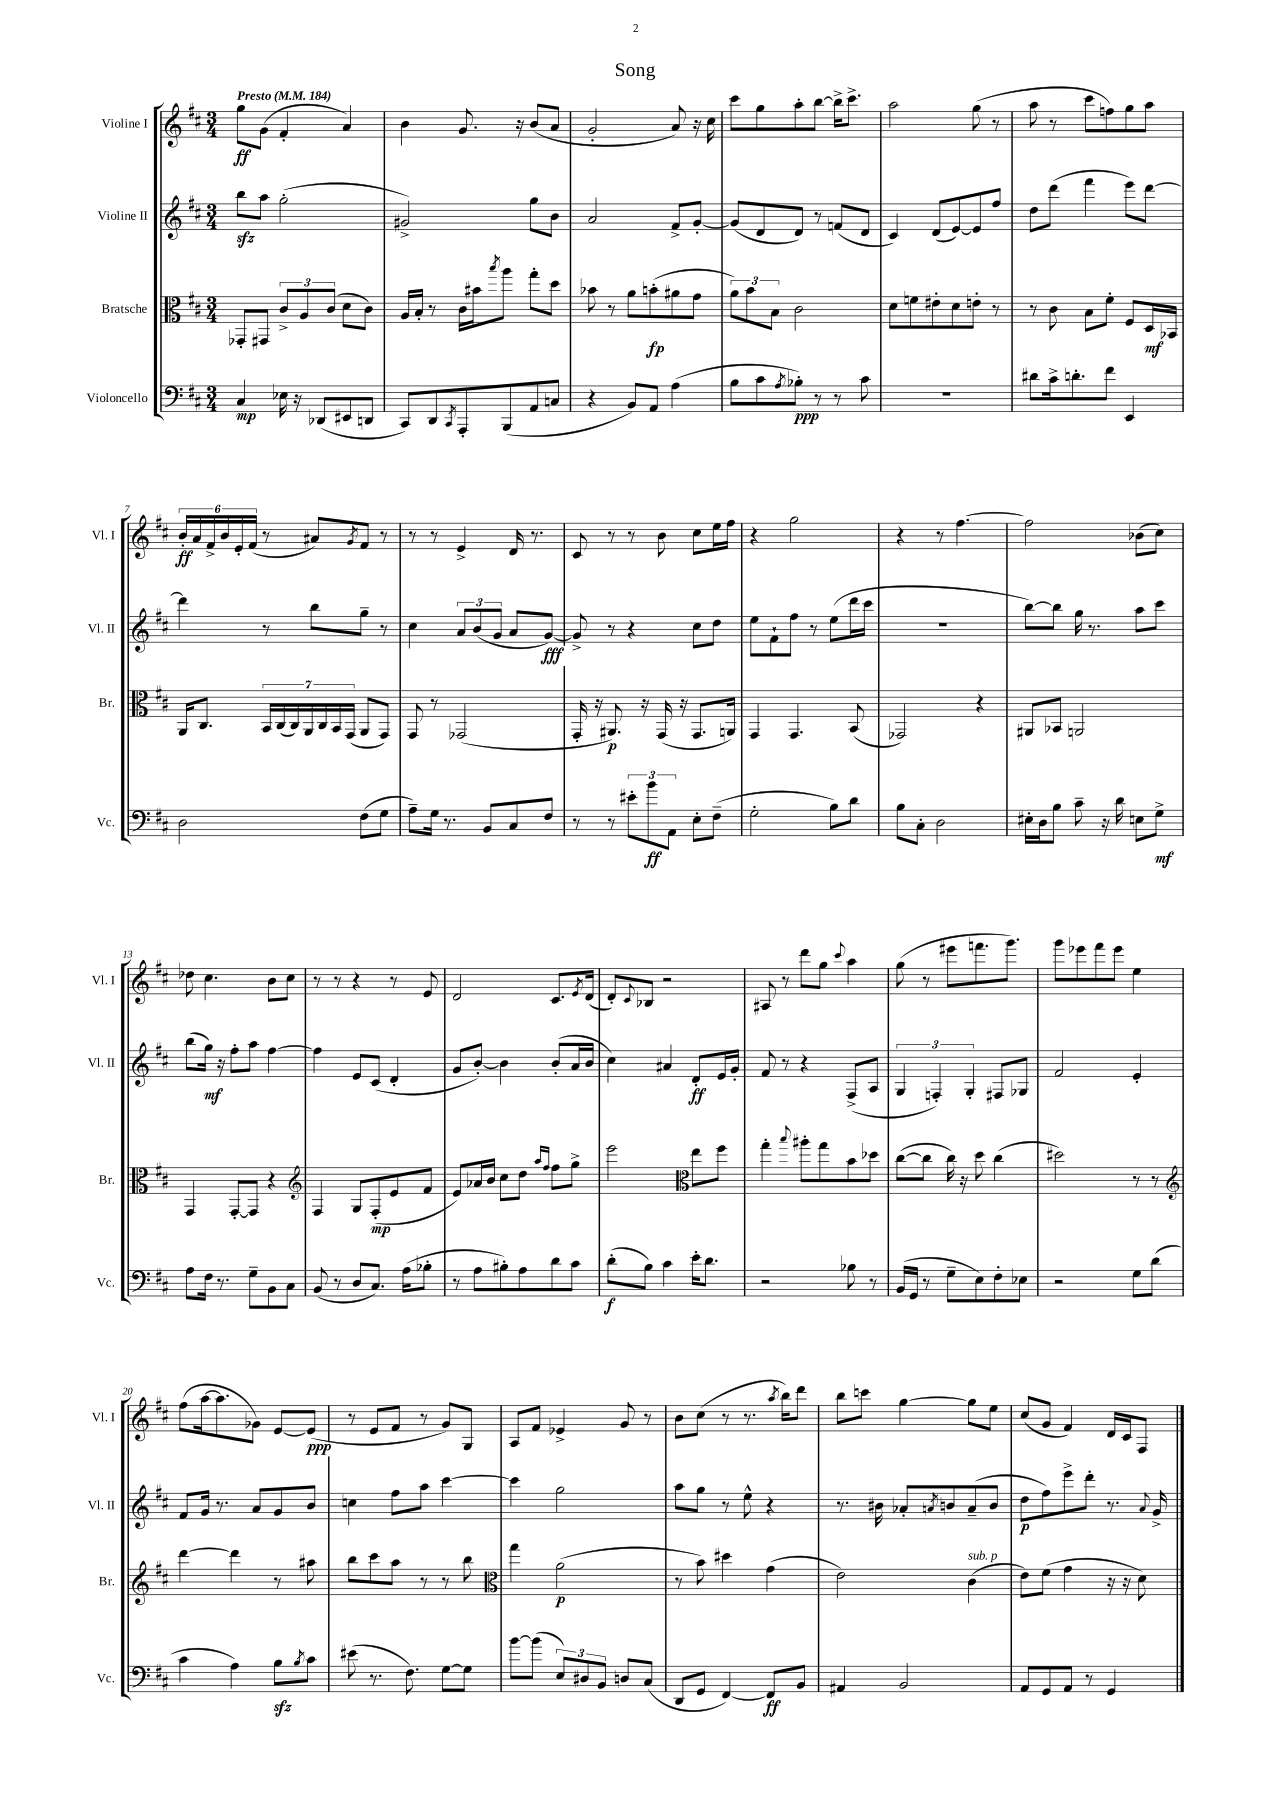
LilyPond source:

\header { title = "Song" }
<<
\new StaffGroup <<
\new Staff = "s0" \with { instrumentName = "Violine I" shortInstrumentName = "Vl. I" } {
    \clef treble \key d \major \numericTimeSignature \time 3/4 \tempo "Presto" 4 = 184
    g''8\ff g'8( fis'4-. a'4) |
    b'4 g'8. r16 b'8( a'8 |
    g'2-. a'8) r16 cis''16 |
    cis'''8 g''8 a''8-. b''8~ b''16-> cis'''8.-> |
    a''2 g''8( r8 |
    a''8 r8 cis'''8 f''8) g''8 a''8 |
    \tuplet 6/4 { b'16-.\ff a'16 fis'16-> b'16 e'16-. fis'16( } r8 ais'8) \acciaccatura { g'8 } fis'8 r8 |
    r8 r8 e'4-> d'16 r8. |
    cis'8 r8 r8 b'8 cis''8 e''16 fis''16 |
    r4 g''2 |
    r4 r8 fis''4.~ |
    fis''2 bes'8( cis''8) |
    des''8 cis''4. b'8 cis''8 |
    r8 r8 r4 r8 e'8 |
    d'2 cis'8. \acciaccatura { e'8 } d'16( |
    d'8-.) \appoggiatura { cis'8 } bes8 r2 |
    ais8 r8 d'''8 g''8 \appoggiatura { cis'''8 } a''4 |
    g''8( r8 eis'''8 f'''8. g'''8.) |
    g'''8 ees'''8 fis'''8 ees'''8 e''4 |
    fis''8( a''16~ a''8. ges'8) e'8~ e'8\ppp( |
    r8 e'8 fis'8 r8 g'8) g8 |
    a8 fis'8 ees'4-> g'8 r8 |
    b'8 cis''8( r8 r8. \acciaccatura { a''8 } b''16) d'''8 |
    b''8 c'''8 g''4~ g''8 e''8 |
    cis''8( g'8 fis'4) d'16 cis'16 fis8 \bar "|." |
}
\new Staff = "s1" \with { instrumentName = "Violine II" shortInstrumentName = "Vl. II" } {
    \clef treble \key d \major \numericTimeSignature \time 3/4
    b''8\sfz a''8 g''2-.( |
    gis'2->) g''8 b'8 |
    a'2 fis'8-> g'8~-. |
    g'8( d'8 d'8) r8 f'8( d'8 |
    cis'4) d'8( e'8~) e'8 fis''8 |
    d''8 d'''8( fis'''4 e'''8) d'''8~ |
    d'''4 r8 b''8 g''8-- r8 |
    cis''4 \tuplet 3/2 { a'8 b'8( g'8 } a'8 g'8~\fff) |
    g'8-> r8 r4 cis''8 d''8 |
    e''8 fis'8-! fis''8 r8 e''8( d'''16 cis'''16 |
    R2. |
    b''8~) b''8 g''16 r8. a''8 cis'''8 |
    b''8( g''16\mf) r16 fis''8-. a''8 fis''4~ |
    fis''4 e'8 cis'8( d'4-. |
    g'8 b'8~-.) b'4 b'8-.( a'16 b'16 |
    cis''4) ais'4 d'8-.\ff e'16 g'16-. |
    fis'8 r8 r4 fis8->( a8 |
    \tuplet 3/2 { g4 f4-.) g4-. } fis8 ges8 |
    fis'2 e'4-. |
    fis'8 g'16 r8. a'8 g'8 b'8 |
    c''4 fis''8 a''8 cis'''4~ |
    cis'''4 g''2 |
    a''8 g''8 r8 e''8-^ r4 |
    r8. bis'16 aes'8-. \acciaccatura { a'8 } b'8 a'8--( b'8 |
    d''8\p fis''8) e'''8-> d'''8-. r8. \appoggiatura { a'8 } g'16-> \bar "|." |
}
\new Staff = "s2" \with { instrumentName = "Bratsche" shortInstrumentName = "Br." } {
    \clef alto \key d \major \numericTimeSignature \time 3/4
    ges,8-. gis,8 \tuplet 3/2 { cis'8-> a8 cis'8( } d'8 cis'8) |
    a16 b16-. r8 cis'16 bis'16 \acciaccatura { b''8 } a''8 g''8-. d''8 |
    bes'8 r8 a'8 b'8-.\fp( ais'8 g'8 |
    \tuplet 3/2 { a'8) b'8 b8 } cis'2 |
    d'8 f'8 eis'8-. d'8 e'8-. r8 |
    r8 cis'8 b8 fis'8-. fis8 d16\mf bes,16 |
    a,16 cis8. \tuplet 7/4 { b,16 cis16( cis16) a,16 cis16 b,16 g,16( } a,8 g,8) |
    g,8 r8 ges,2( |
    g,16-. r16 ais,8.\p) r16 g,16( r16 g,8. a,16) |
    g,4 g,4. b,8( |
    ges,2) r4 |
    ais,8 bes,8 a,2 |
    g,4 g,8~-. g,8 r4 |
    \clef treble fis4 g8 fis8-.\mp( e'8 fis'8 |
    e'8) aes'16 b'16 cis''8 d''8 \grace { a''16 fis''16 } fis''8 g''8-> |
    e'''2 \clef alto e''8 fis''8 |
    g''4-. \appoggiatura { b''8 } ais''8-. g''8 b'8 des''8 |
    cis''8~( cis''8 cis''16) r16 d''8 cis''4( |
    dis''2) r8 r8 |
    \clef treble d'''4~ d'''4 r8 ais''8 |
    b''8 cis'''8 a''8 r8 r8 b''8 |
    \clef alto g''4 a'2\p( |
    r8 b'8) dis''4 g'4( |
    e'2) cis'4^\markup { \italic "sub. p" }( |
    e'8) fis'8( g'4 r16 r16 d'8) \bar "|." |
}
\new Staff = "s3" \with { instrumentName = "Violoncello" shortInstrumentName = "Vc." } {
    \clef bass \key d \major \numericTimeSignature \time 3/4
    cis4\mp ees16 r16 des,8( eis,8 d,8 |
    cis,8) d,8 \acciaccatura { cis,8 } a,,8-. b,,8( a,8 c8 |
    r4 b,8) a,8 a4( |
    b8 cis'8 \acciaccatura { a8 } bes8-.\ppp) r8 r8 cis'8 |
    R2. |
    dis'8 cis'16-> d'8.-. fis'8 e,4 |
    d2 fis8( g8 |
    a8--) g16 r8. b,8 cis8 fis8 |
    r8 r8 \tuplet 3/2 { eis'8-. b'8\ff a,8 } e8-. fis8--( |
    g2-. b8) d'8 |
    b8 cis8-. d2 |
    eis16-. d16 b8 cis'8-- r16 d'16 e8 g8->\mf |
    a8 fis16 r8. g8-- b,8 cis8 |
    b,8( r8 d8 cis8.) a16( bes8-. |
    r8 a8 bis8-.) a8 d'8 cis'8 |
    d'8-.\f( b8) cis'4 e'16-. d'8. |
    r2 bes8 r8 |
    b,16( g,16 r8 g8-- e8) fis8-. ees8 |
    r2 g8 d'8( |
    cis'4 a4) b8\sfz \acciaccatura { b8 } cis'8 |
    eis'8( r8. fis8.) g8~ g8 |
    b'8~ b'8( \tuplet 3/2 { e8) dis8 b,8 } d8 cis8( |
    d,8 g,8 fis,4~) fis,8\ff b,8 |
    ais,4 b,2 |
    a,8 g,8 a,8 r8 g,4 \bar "|." |
}
>>
>>
